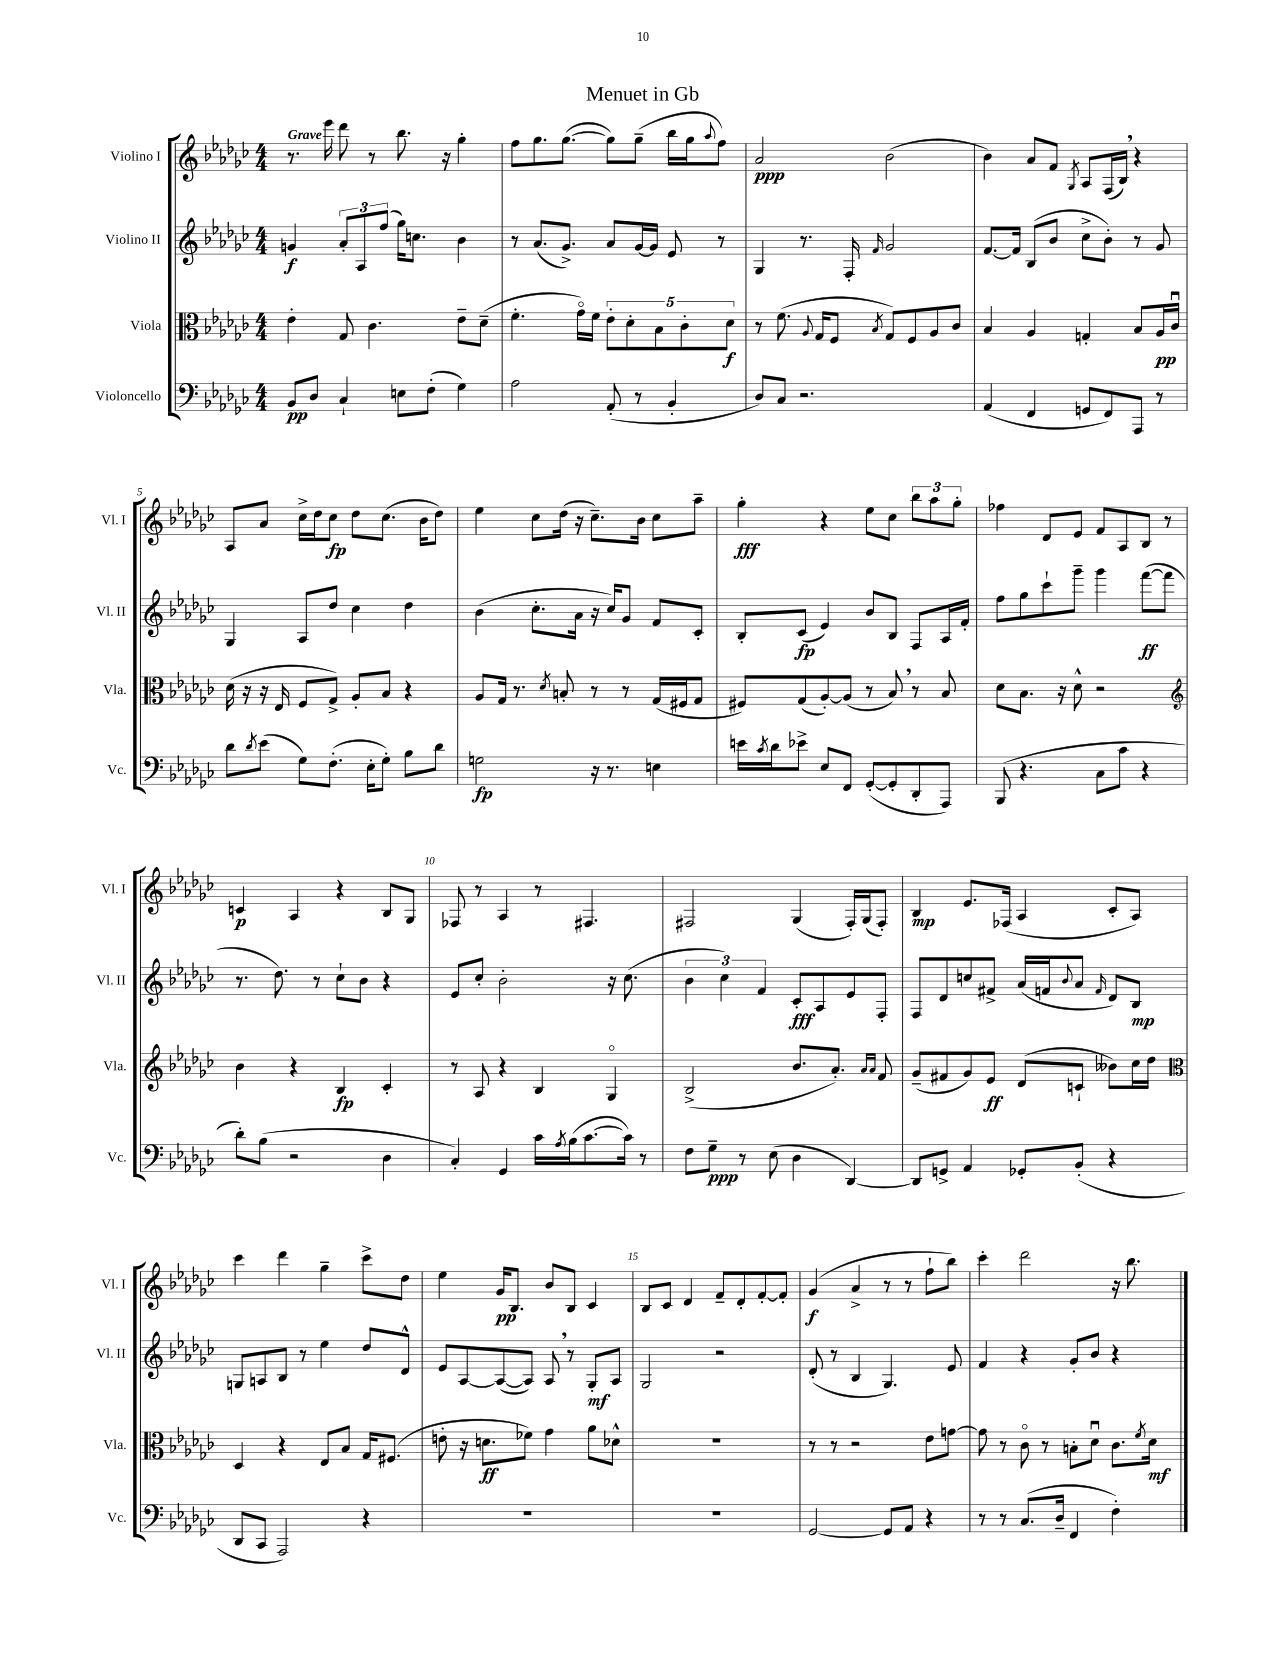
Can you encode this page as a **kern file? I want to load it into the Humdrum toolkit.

**kern	**dynam	**kern	**dynam	**kern	**dynam	**kern	**dynam
*part4	*part4	*part3	*part3	*part2	*part2	*part1	*part1
*staff4	*staff4	*staff3	*staff3	*staff2	*staff2	*staff1	*staff1
*I"Violoncello	*	*I"Viola	*	*I"Violino II	*	*I"Violino I	*
*I'Vc.	*	*I'Vla.	*	*I'Vl. II	*	*I'Vl. I	*
*clefF4	*	*clefC3	*	*clefG2	*	*clefG2	*
*k[b-e-a-d-g-c-]	*	*k[b-e-a-d-g-c-]	*	*k[b-e-a-d-g-c-]	*	*k[b-e-a-d-g-c-]	*
*M4/4	*	*M4/4	*	*M4/4	*	*M4/4	*
=1	=1	=1	=1	=1	=1	=1	=1
!	!	!	!	!	!	!LO:TX:a:B:t=Grave	!
8BB-/L	pp	4e-'\	.	4gn/	f	8.r	.
8D-/J	.	.	.	.	.	.	.
.	.	.	.	.	.	16eee-\	.
4C-`/	.	8G-/	.	12a-'/L	.	8ddd-\	.
.	.	.	.	12A-/	.	.	.
.	.	4.c-\	.	.	.	8r	.
.	.	.	.	(12ff/J	.	.	.
8En\L	.	.	.	16gg-\KL)	.	8.bb-\	.
.	.	.	.	8.ccn\J	.	.	.
(8F'\J	.	.	.	.	.	.	.
.	.	.	.	.	.	16r	.
4G-\)	.	8e-~\L	.	4b-\	.	4gg-'\	.
.	.	(8d-~\J	.	.	.	.	.
=2	=2	=2	=2	=2	=2	=2	=2
2A-\	.	4.f'\	.	8r	.	8ff\L	.
.	.	.	.	(8.a-/L	.	8.gg-\	.
.	.	.	.	8.g-^/J)	.	([8.gg-\J	.
.	.	16g-\LL)	.	.	.	.	.
.	.	16f\JJ	.	.	.	.	.
(8AA-'/	.	10e-'\L	.	8a-/L	.	8gg-\L])	.
.	.	10d-'\	.	.	.	.	.
8r	.	.	.	[16g-/L	.	(8gg-~\J	.
.	.	.	.	16g-/JJ]	.	.	.
.	.	10B-\	.	.	.	.	.
4BB-'/	.	.	.	8e-/	.	16bb-\LL	.
.	.	10c-'\	.	.	.	.	.
.	.	.	.	.	.	16gg-\J	.
.	.	.	.	.	.	8qqaa-/	.
.	.	.	.	8r	.	8ff\J)	.
.	.	10d-\J	f	.	.	.	.
=3	=3	=3	=3	=3	=3	=3	=3
8D-/L)	.	8r	.	4G-/	.	2a-/	ppp
8C-/J	.	(8.f\	.	.	.	.	.
2.r	.	.	.	8.r	.	.	.
.	.	8qqA-/	.	.	.	.	.
.	.	16G-/KL	.	.	.	.	.
.	.	8F/J	.	.	.	.	.
.	.	.	.	16F'/	.	.	.
.	.	8qB-/	.	16qqf/	.	.	.
.	.	8G-/L)	.	2g-/	.	(2b-\	.
.	.	8F/	.	.	.	.	.
.	.	8A-/	.	.	.	.	.
.	.	8c-/J	.	.	.	.	.
=4	=4	=4	=4	=4	=4	=4	=4
(4AA-/	.	4B-/	.	[8.f/L	.	4b-\)	.
.	.	.	.	16f/Jk]	.	.	.
4FF/	.	4A-/	.	(8B-/L	.	8a-/L	.
.	.	.	.	8b-/J	.	8f/J	.
.	.	.	.	.	.	8qG-/	.
8GGn/L	.	4Gn'/	.	8cc-^\L	.	8A-/L	.
8FF/)	.	.	.	8b-'\J)	.	(16F/L	.
.	.	.	.	.	.	16B-,/JJ)	.
8AAA-/J	.	8B-/L	.	8r	.	4r	.
8r	.	16A-/L	pp	8g-/	.	.	.
.	.	16c-u/JJ	.	.	.	.	.
!!LO:LB:g=z
=5	=5	=5	=5	=5	=5	=5	=5
8d-\L	.	(16d-\	.	4G-/	.	8A-/L	.
.	.	16r	.	.	.	.	.
8qd-/	.	.	.	.	.	.	.
(8e-\J	.	16r	.	.	.	8a-/J	.
.	.	16E-/	.	.	.	.	.
8G-\L)	.	8F/L	.	8A-/L	.	16cc-^\LL	.
.	.	.	.	.	.	16dd-\J	.
(8.F'\J	.	8G-^/J)	.	8dd-/J	.	8cc-\J	fp
.	.	8A-'/L	.	4cc-\	.	8dd-\L	.
16E-'\KL	.	.	.	.	.	.	.
8G-'\J)	.	8B-/J	.	.	.	(8.cc-\J	.
8B-\L	.	4r	.	4dd-\	.	.	.
.	.	.	.	.	.	16b-\KL	.
8d-\J	.	.	.	.	.	8dd-\J)	.
=6	=6	=6	=6	=6	=6	=6	=6
2Gn\	fp	8A-/L	.	(4b-\	.	4ee-\	.
.	.	16G-/Jk	.	.	.	.	.
.	.	8.r	.	.	.	.	.
.	.	.	.	8.cc-'\L	.	8cc-\L	.
.	.	8qd-/	.	.	.	.	.
.	.	8Bn'/	.	.	.	(16dd-\Jk	.
.	.	.	.	16a-\Jk	.	16r	.
16r	.	8r	.	16r	.	8.cc-~\L)	.
8.r	.	.	.	16cc-/KL)	.	.	.
.	.	8r	.	8g-/J	.	.	.
.	.	.	.	.	.	16b-\Jk	.
4En\	.	(16G-/LL	.	8f/L	.	8cc-\L	.
.	.	16F#X/J	.	.	.	.	.
.	.	8G-/J	.	8c-'/J	.	8aa-~\J	.
=7	=7	=7	=7	=7	=7	=7	=7
16en\LL	.	8F#X/L)	.	8B-'/L	.	4gg-'\	fff
8qc-/	.	.	.	.	.	.	.
16d-\J	.	.	.	.	.	.	.
8e-X^\J	.	(8G-/	.	(8c-/J	fp	.	.
8E-/L	.	[8A-'/)	.	4e-/)	.	4r	.
8FF/J	.	(8A-/J]	.	.	.	.	.
([8GG-'/L	.	8r	.	8b-/L	.	8ee-\L	.
8GG-'/]	.	8B-,/)	.	8B-/J	.	8cc-\J	.
8DD-'/	.	8r	.	8F/L	.	12bb-\L	.
.	.	.	.	.	.	12aa-\	.
8AAA-/J)	.	8B-/	.	16A-/L	.	.	.
.	.	.	.	.	.	12gg-'\J	.
.	.	.	.	16f'/JJ	.	.	.
=8	=8	=8	=8	=8	=8	=8	=8
(8BBB-/	.	8d-\L	.	8ff\L	.	4ff-X\	.
4.r	.	8.B-\J	.	8gg-\	.	.	.
.	.	.	.	8ccc-`\	.	8d-/L	.
.	.	16r	.	.	.	.	.
.	.	8d-^^\	.	8ggg-~\J	.	8e-/J	.
8C-\L	.	2r	.	4ggg-\	.	8f/L	.
8c-\J	.	.	.	.	.	8A-/	.
4r	.	.	.	([8fff\L	ff	8B-/J	.
.	.	.	.	8fff\J]	.	8r	.
!!LO:LB:g=z
=9	=9	=9	=9	=9	=9	=9	=9
*	*	*clefG2	*	*	*	*	*
8d-'\L)	.	4b-\	.	8.r	.	4cn/	p
(8B-\J	.	.	.	.	.	.	.
.	.	.	.	8.dd-\)	.	.	.
2r	.	4r	.	.	.	4A-/	.
.	.	.	.	8r	.	.	.
.	.	4B-/	fp	8cc-`\L	.	4r	.
.	.	.	.	8b-\J	.	.	.
4D-\	.	4c-'/	.	4r	.	8B-/L	.
.	.	.	.	.	.	8G-/J	.
=10	=10	=10	=10	=10	=10	=10	=10
4C-'/)	.	8r	.	8e-/L	.	8F-X/	.
.	.	8A-/	.	8cc-'/J	.	8r	.
4GG-/	.	4r	.	2b-'\	.	4A-/	.
16c-\LL	.	4B-/	.	.	.	8r	.
8qA-/	.	.	.	.	.	.	.
(16B-\J	.	.	.	.	.	.	.
[8.c-\	.	.	.	.	.	4.F#X/	.
.	.	4G-/	.	16r	.	.	.
16c-\Jk])	.	.	.	(8.cc-\	.	.	.
8r	.	.	.	.	.	.	.
=11	=11	=11	=11	=11	=11	=11	=11
8F\L	.	(2B-^/	.	6b-\	.	2F#X/	.
8G-~\J	ppp	.	.	.	.	.	.
.	.	.	.	6cc-\)	.	.	.
8r	.	.	.	.	.	.	.
.	.	.	.	6f/	.	.	.
(8E-\	.	.	.	.	.	.	.
4D-\	.	8.b-/L	.	8c-'/L	fff	(4G-/	.
.	.	.	.	8A-/	.	.	.
.	.	8.a-'/J)	.	.	.	.	.
[4DD-/)	.	.	.	8e-/	.	16F#'/LL)	.
.	.	.	.	.	.	(16G-/J	.
.	.	16qqa-/LL	.	.	.	.	.
.	.	16qqa-/JJ	.	.	.	.	.
.	.	8f/	.	8F'/J	.	8F#'/J)	.
=12	=12	=12	=12	=12	=12	=12	=12
8DD-/L]	.	(8g-~/L	.	8F/L	.	4B-/	mp
8GGn^/J	.	8f#X/	.	8d-/	.	.	.
4AA-/	.	8g-/)	.	8ccn/	.	8.e-/L	.
.	.	8e-/J	ff	8f#X^/J	.	.	.
.	.	.	.	.	.	(16F-X/Jk	.
8GG-X'/L	.	(8d-/L	.	(16a-/LL	.	4A-/	.
.	.	.	.	16fn/J	.	.	.
.	.	.	.	8qqb-/	.	.	.
(8BB-'/J	.	8cn`/J	.	8a-/J	.	.	.
.	.	.	.	16qqf/	.	.	.
4r	.	8b--X\L)	.	8d-/L)	.	8c-'/L	.
.	.	16cc-\L	.	8B-/J	mp	8A-/J)	.
.	.	16dd-\JJ	.	.	.	.	.
!!LO:LB:g=z
=13	=13	=13	=13	=13	=13	=13	=13
*	*	*clefC3	*	*	*	*	*
8DD-/L	.	4D-/	.	8Gn/L	.	4ccc-\	.
8CC-/J	.	.	.	8An/	.	.	.
2AAA-/)	.	4r	.	8B-/J	.	4ddd-\	.
.	.	.	.	8r	.	.	.
.	.	8E-/L	.	4ee-\	.	4gg-~\	.
.	.	8B-/J	.	.	.	.	.
4r	.	16G-/KL	.	8dd-/L	.	8ccc-^\L	.
.	.	(8.F#X/J	.	.	.	.	.
.	.	.	.	8d-^^/J	.	8dd-\J	.
=14	=14	=14	=14	=14	=14	=14	=14
1r	.	8en'\	.	8e-/L	.	4ee-\	.
.	.	16r	.	[8A-/	.	.	.
.	.	8.dn\L	ff	.	.	.	.
.	.	.	.	(8A-/_	.	16g-/KL	pp
.	.	.	.	.	.	8.B-/J	.
.	.	8f-X\J)	.	8A-/J])	.	.	.
.	.	4g-\	.	8A-,/	.	8b-/L	.
.	.	.	.	8r	.	8B-/J	.
.	.	8a-\L	.	8G-'/L	mf	4c-/	.
.	.	8d-X^^\J	.	8A-/J	.	.	.
=15	=15	=15	=15	=15	=15	=15	=15
1r	.	1r	.	2G-/	.	8B-/L	.
.	.	.	.	.	.	8c-/J	.
.	.	.	.	.	.	4d-/	.
.	.	.	.	2r	.	8f~/L	.
.	.	.	.	.	.	8d-'/	.
.	.	.	.	.	.	[8f'/	.
.	.	.	.	.	.	8f'/J]	.
=16	=16	=16	=16	=16	=16	=16	=16
[2GG-/	.	8r	.	(8d-'/	.	(4g-/	f
.	.	8r	.	8r	.	.	.
.	.	2r	.	4B-/	.	4a-^/	.
8GG-/L]	.	.	.	4.G-/)	.	8r	.
8AA-/J	.	.	.	.	.	8r	.
4r	.	8e-\L	.	.	.	8ff`\L	.
.	.	[8gn\J	.	8e-/	.	8bb-\J)	.
=17	=17	=17	=17	=17	=17	=17	=17
8r	.	8g\]	.	4f/	.	4ccc-'\	.
8r	.	8r	.	.	.	.	.
(8.C-/L	.	8c-\	.	4r	.	2ddd-\	.
.	.	8r	.	.	.	.	.
16D-~/Jk	.	.	.	.	.	.	.
4FF/	.	8Bn'\L	.	8g-'/L	.	.	.
.	.	8d-u\J	.	8b-/J	.	.	.
4F'\)	.	8.c-\L	.	4r	.	16r	.
.	.	.	.	.	.	8.bb-\	.
.	.	8qf/	.	.	.	.	.
.	.	16d-\Jk	mf	.	.	.	.
==	==	==	==	==	==	==	==
*-	*-	*-	*-	*-	*-	*-	*-
